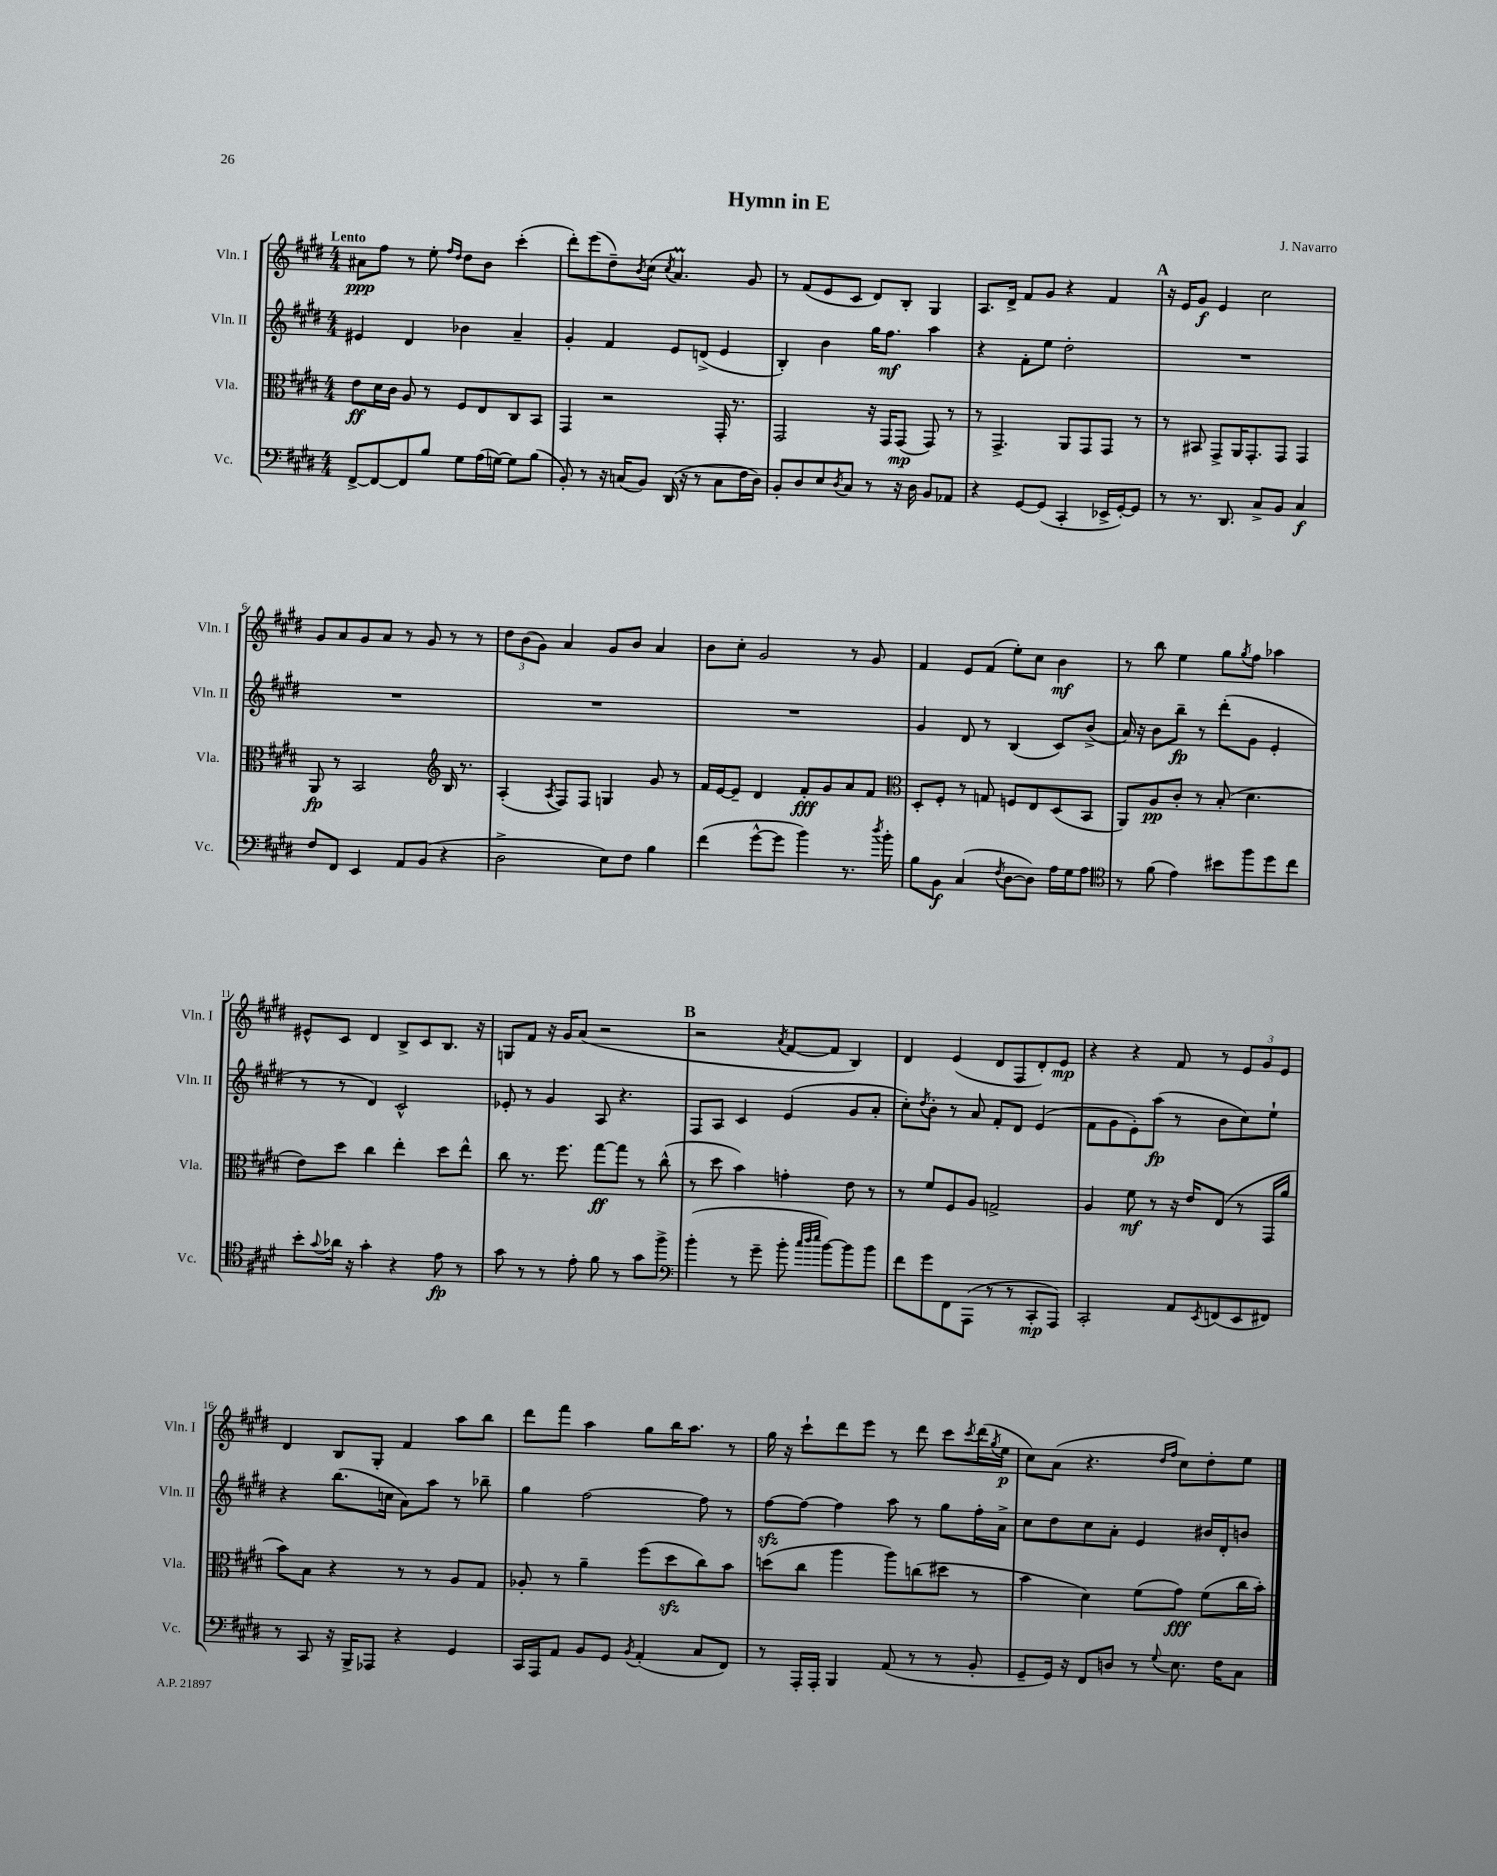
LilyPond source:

\header { title = "Hymn in E" composer = "J. Navarro" }
<<
\new StaffGroup <<
\new Staff = "s0" \with { instrumentName = "Vln. I" shortInstrumentName = "Vln. I" } {
    \clef treble \key e \major \numericTimeSignature \time 4/4 \tempo "Lento"
    ais'8\ppp fis''8 r8 e''8-. \grace { fis''16 dis''16 } dis''8 b'8 cis'''4-.( |
    dis'''8-.) e'''8( dis''8--) \acciaccatura { b'8 } cis''8( \acciaccatura { cis''8 } a'4.\prall) gis'8 |
    r8 fis'8( e'8 cis'8 dis'8) b8-. gis4 |
    a8. dis'16-> fis'8 gis'8 r4 fis'4 |
    \mark \markup { \bold "A" } r16 e'16 gis'8\f e'4 cis''2 |
    gis'8 a'8 gis'8 a'8 r8 gis'8 r8 r8 |
    \tuplet 3/2 { dis''8 b'8( gis'8) } a'4 gis'8 b'8 a'4 |
    b'8 cis''8-. gis'2 r8 gis'8 |
    fis'4 e'8 fis'8( e''8-.) cis''8 b'4\mf |
    r8 b''8 e''4 gis''8 \acciaccatura { gis''8 } fis''8 aes''4 |
    eis'8-^ cis'8 dis'4 b8-> cis'8 b8. r16 |
    g8 fis'8 r16 gis'16 a'8( r2 |
    \mark \markup { \bold "B" } r2 \acciaccatura { a'8 } fis'8~ fis'8 b4) |
    dis'4 e'4( dis'8 fis8 dis'8-.) e'8\mp |
    r4 r4 fis'8 r8 \tuplet 3/2 { e'8 gis'8 e'8 } |
    dis'4 b8 gis8-. fis'4 a''8 b''8 |
    dis'''8 fis'''8 a''4 gis''8 b''16 a''8. r8 |
    gis''16 r16 cis'''8-! dis'''8 e'''8 r8 dis'''8 cis'''8 \acciaccatura { cis'''8 } dis'''16( \acciaccatura { gis''8 } e''16\p |
    cis''8) a'8( r4. \grace { dis''16 fis''16 } cis''8) dis''8-. e''8 \bar "|." |
}
\new Staff = "s1" \with { instrumentName = "Vln. II" shortInstrumentName = "Vln. II" } {
    \clef treble \key e \major \numericTimeSignature \time 4/4
    eis'4 dis'4 bes'4 a'4-- |
    gis'4-. fis'4 e'8 d'8->( e'4 |
    b4-.) b'4 gis''16 fis''8.\mf a''4 |
    r4 fis'8-. e''8 dis''2-. |
    \mark \markup { \bold "A" } R1 |
    R1 |
    R1 |
    R1 |
    gis'4 dis'8 r8 b4( cis'8) b'8->( |
    a'16) r16 b'8 b''8--\fp r8 dis'''8-.( gis'8 e'4-. |
    r8 r8 dis'4) cis'2-^ |
    ees'8-. r8 gis'4 a8 r4. |
    \mark \markup { \bold "B" } fis8 a8 cis'4 e'4( gis'8 a'8-. |
    cis''8-.) \acciaccatura { dis''8 } b'8-. r8 a'8 fis'8-. dis'8 e'4( |
    fis'8 gis'8 e'8-.) a''8\fp( r8 b'8 cis''8) e''8-! |
    r4 b''8.( c''16 a'8) a''8 r8 bes''8-- |
    gis''4 fis''2~ fis''8 r8 |
    fis''8~\sfz fis''8~ fis''4 a''8 r8 gis''8 fis''16-. a'16-> |
    cis''8 dis''8 cis''8 a'8-. e'4 bis'16 dis'16-. b'8 \bar "|." |
}
\new Staff = "s2" \with { instrumentName = "Vla." shortInstrumentName = "Vla." } {
    \clef alto \key e \major \numericTimeSignature \time 4/4
    e'8\ff dis'16 cis'16 a8 r8 fis8 e8 cis8 b,8 |
    gis,4 r2 gis,16-. r8. |
    gis,2 r16 gis,16 gis,8\mp( gis,8) r8 |
    r8 gis,4.-> a,8 gis,8 gis,8 r8 |
    \mark \markup { \bold "A" } r8 bis,8 gis,8-> a,16 gis,8.-. gis,8 gis,4 |
    a,8\fp r8 b,2 \clef treble b16 r8. |
    a4-.( \acciaccatura { a8 } fis8) fis8 g4 gis'8 r8 |
    fis'16 e'16~ e'8-- dis'4 fis'8-.\fff gis'8 a'8 fis'8 |
    \clef alto dis8-. fis8-. r8 g8 f8 e8 dis8( b,8 |
    a,8) a8\pp cis'8-. r8 b8-.( dis'4. |
    e'8) dis''8 cis''4 e''4-. dis''8 e''8-^ |
    cis''8 r8. fis''8. gis''8~\ff gis''8 r8 cis''8-^( |
    \mark \markup { \bold "B" } r8 dis''8 b'4) g'4-. e'8 r8 |
    r8 fis'8 fis8 a8 g2-> |
    a4 fis'8\mf r8 r16 e'16 e8( r8 gis,16 a'16 |
    b'8) b8 r4 r8 r8 a8 gis8 |
    aes8-. r8 a'4-- fis''8( dis''8\sfz cis''8) b'8 |
    d''8( cis''8 a''4 a''8) c''8( dis''8 r8 |
    b'4 dis'4) fis'8( gis'8\fff) fis'8( cis''16 b'16-.) \bar "|." |
}
\new Staff = "s3" \with { instrumentName = "Vc." shortInstrumentName = "Vc." } {
    \clef bass \key e \major \numericTimeSignature \time 4/4
    fis,8~-> fis,8~ fis,8 b8 gis8 a16( g16~) g8 b8( |
    b,8-.) r8 r16 c16( b,8) dis,16( r16 r8 c8 fis16 dis16) |
    b,8-. dis8 e8 \acciaccatura { dis8 } cis8 r8 r16 dis16 b,8 aes,8 |
    r4 gis,8~ gis,8( cis,4-. ees,16-> gis,16~-.) gis,8 |
    \mark \markup { \bold "A" } r8 r8. dis,8. cis8-> b,8 cis4\f |
    fis8 fis,8 e,4 a,8 b,8( r4 |
    dis2-> e8) fis8 b4 |
    fis'4( gis'8~-^ gis'8 b'4) r8. \acciaccatura { dis''8 } b'16-. |
    b8 b,8\f cis4( \acciaccatura { fis8 } dis8~ dis8) a16 gis16 a8 |
    \clef tenor r8 fis'8( e'4) bis'8 fis''8 dis''8 cis''8 |
    b'8-. \appoggiatura { gis'8 } aes'16 r16 gis'4-. r4 e'8\fp r8 |
    gis'8 r8 r8 e'8-. fis'8 r8 gis'8 fis''8-> |
    \mark \markup { \bold "B" } \clef bass b'4-.( r8 gis'8-- b'8-. \grace { cis''32 dis''32 e''32 } b'8~) b'8 b'8 |
    fis'8 gis'8 fis,8 a,,8( r8 r8 cis,8-.\mp a,,8) |
    cis,2-. a,8 \acciaccatura { e,8 } f,8( e,8 fis,8) |
    r8 cis,8 r16 b,,16-> aes,,8 r4 gis,4 |
    cis,16 a,,16 a,8 b,8 gis,8 \acciaccatura { b,8 } a,4-.( cis8 fis,8) |
    r8 a,,16-. a,,16-. b,,4 a,8( r8 r8 b,8-. |
    gis,8-- gis,16) r16 fis,8 d8 r8 \appoggiatura { gis8 } e8. fis16 cis8 \bar "|." |
}
>>
>>
